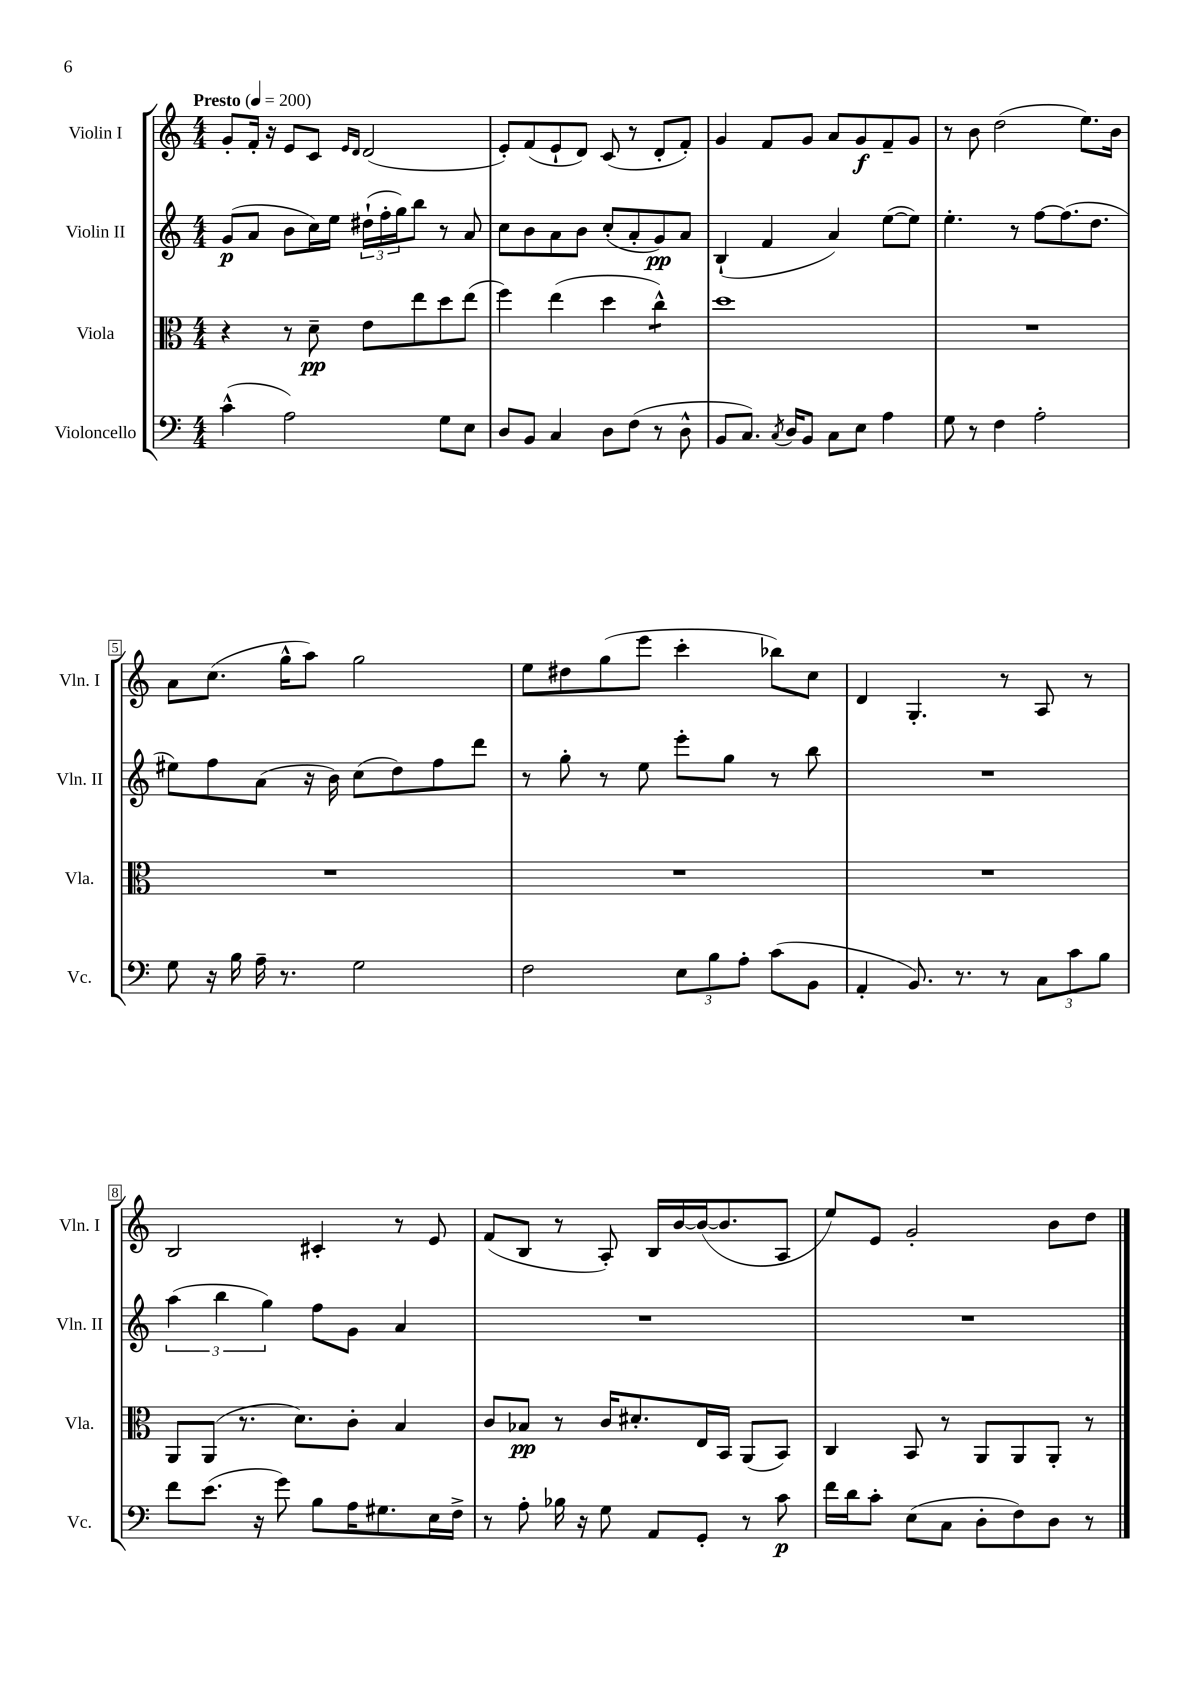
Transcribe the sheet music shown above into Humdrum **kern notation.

**kern	**kern	**kern	**kern
*staff4	*staff3	*staff2	*staff1
*clefF4	*clefC3	*clefG2	*clefG2
*k[]	*k[]	*k[]	*k[]
*M4/4	*M4/4	*M4/4	*M4/4
*MM200	*MM200	*MM200	*MM200
(4c^^\	4r	(8g/L	8g'/L
.	.	8a/J	16f'/Jk
.	.	.	16r
2A\)	8r	8b\L	8e/L
.	8d~\	16cc\L)	8c/J
.	.	16ee\JJ	.
.	.	.	16qqe/LL
.	.	.	16qqd/JJ
.	8e\L	(24dd#`\LL	(2d/
.	.	24ff'\	.
.	.	24gg\J)	.
.	8ee\	8bb\J	.
8G\L	8dd\	8r	.
8E\J	(8ee\J	8a/	.
=	=	=	=
8D/L	4ff\)	8cc\L	8e'/L)
8BB/J	.	8b\	(8f/
4C/	(4ee\	8a\	8e`/
.	.	8b\J	8d/J)
8D\L	4dd\	(8cc'/L	(8c/
(8F\J	.	8a'/	8r
8r	4cc^^\)	8g/)	8d'/L
8D^^\	.	8a/J	8f'/J)
=	=	=	=
8BB/L	1dd	(4B`/	4g/
8.C/J)	.	.	.
.	.	4f/	8f/L
8qC/	.	.	.
16D/LK	.	.	.
8BB/J	.	.	8g/J
8C\L	.	4a/)	8a/L
8E\J	.	.	8g/
4A\	.	([8ee\L	8f~/
.	.	8ee\]J)	8g/J
=	=	=	=
8G\	1r	4.ee'\	8r
8r	.	.	8b\
4F\	.	.	(2dd\
.	.	8r	.
2A'\	.	[8ff\L	.
.	.	(8.ff\]	.
.	.	.	8.ee\L)
.	.	8.dd\J	.
.	.	.	16b\Jk
=	=	=	=
8G\	1r	8ee#\L)	8a\L
16r	.	8ff\	(8.cc\J
16B\	.	.	.
16A~\	.	(8a\J	.
8.r	.	.	16gg^^\LK
.	.	16r	8aa\J)
.	.	16b\)	.
2G\	.	(8cc\L	2gg\
.	.	8dd\)	.
.	.	8ff\	.
.	.	8ddd\J	.
=	=	=	=
2F\	1r	8r	8ee\L
.	.	8gg'\	8dd#\
.	.	8r	(8gg\
.	.	8ee\	8eee\J
12E\L	.	8eee'\L	4ccc'\
12B\	.	.	.
.	.	8gg\J	.
12A'\J	.	.	.
(8c\L	.	8r	8bb-\L)
8BB\J	.	8bb\	8cc\J
=	=	=	=
4AA'/	1r	1r	4d/
8.BB/)	.	.	4.G'/
8.r	.	.	.
8r	.	.	8r
12C\L	.	.	8A/
12c\	.	.	.
.	.	.	8r
12B\J	.	.	.
=	=	=	=
8f\L	8AA/L	(6aa\	2B/
(8.e\J	(8AA/J	.	.
.	.	6bb\	.
.	8.r	.	.
16r	.	.	.
.	.	6gg\)	.
8g\)	.	.	.
.	8.d\L)	.	.
8B\L	.	8ff\L	4c#'/
16A\K	8c'\J	8g\J	.
8.G#\	.	.	.
.	4B/	4a/	8r
16E\L	.	.	8e/
16F^\JJ	.	.	.
=	=	=	=
8r	8c/L	1r	(8f/L
8A'\	8B-/J	.	8B/J
16B-\	8r	.	8r
16r	.	.	.
8G\	16c/LK	.	8A'/)
.	8.d#'/	.	.
8AA/L	.	.	16B/LL
.	.	.	[16b/
8GG'/J	16E/L	.	(16b/_J
.	16BB/JJ	.	8.b/]
8r	(8AA/L	.	.
8c\	8BB/J)	.	8A/J
=	=	=	=
16f\LL	4C/	1r	8ee/L)
16d\J	.	.	.
8c'\J	.	.	8e/J
(8E\L	8BB/	.	2g'/
8C\J	8r	.	.
8D'\L	8AA/L	.	.
8F\)	8AA/	.	.
8D\J	8AA'/J	.	8b\L
8r	8r	.	8dd\J
==	==	==	==
*-	*-	*-	*-
